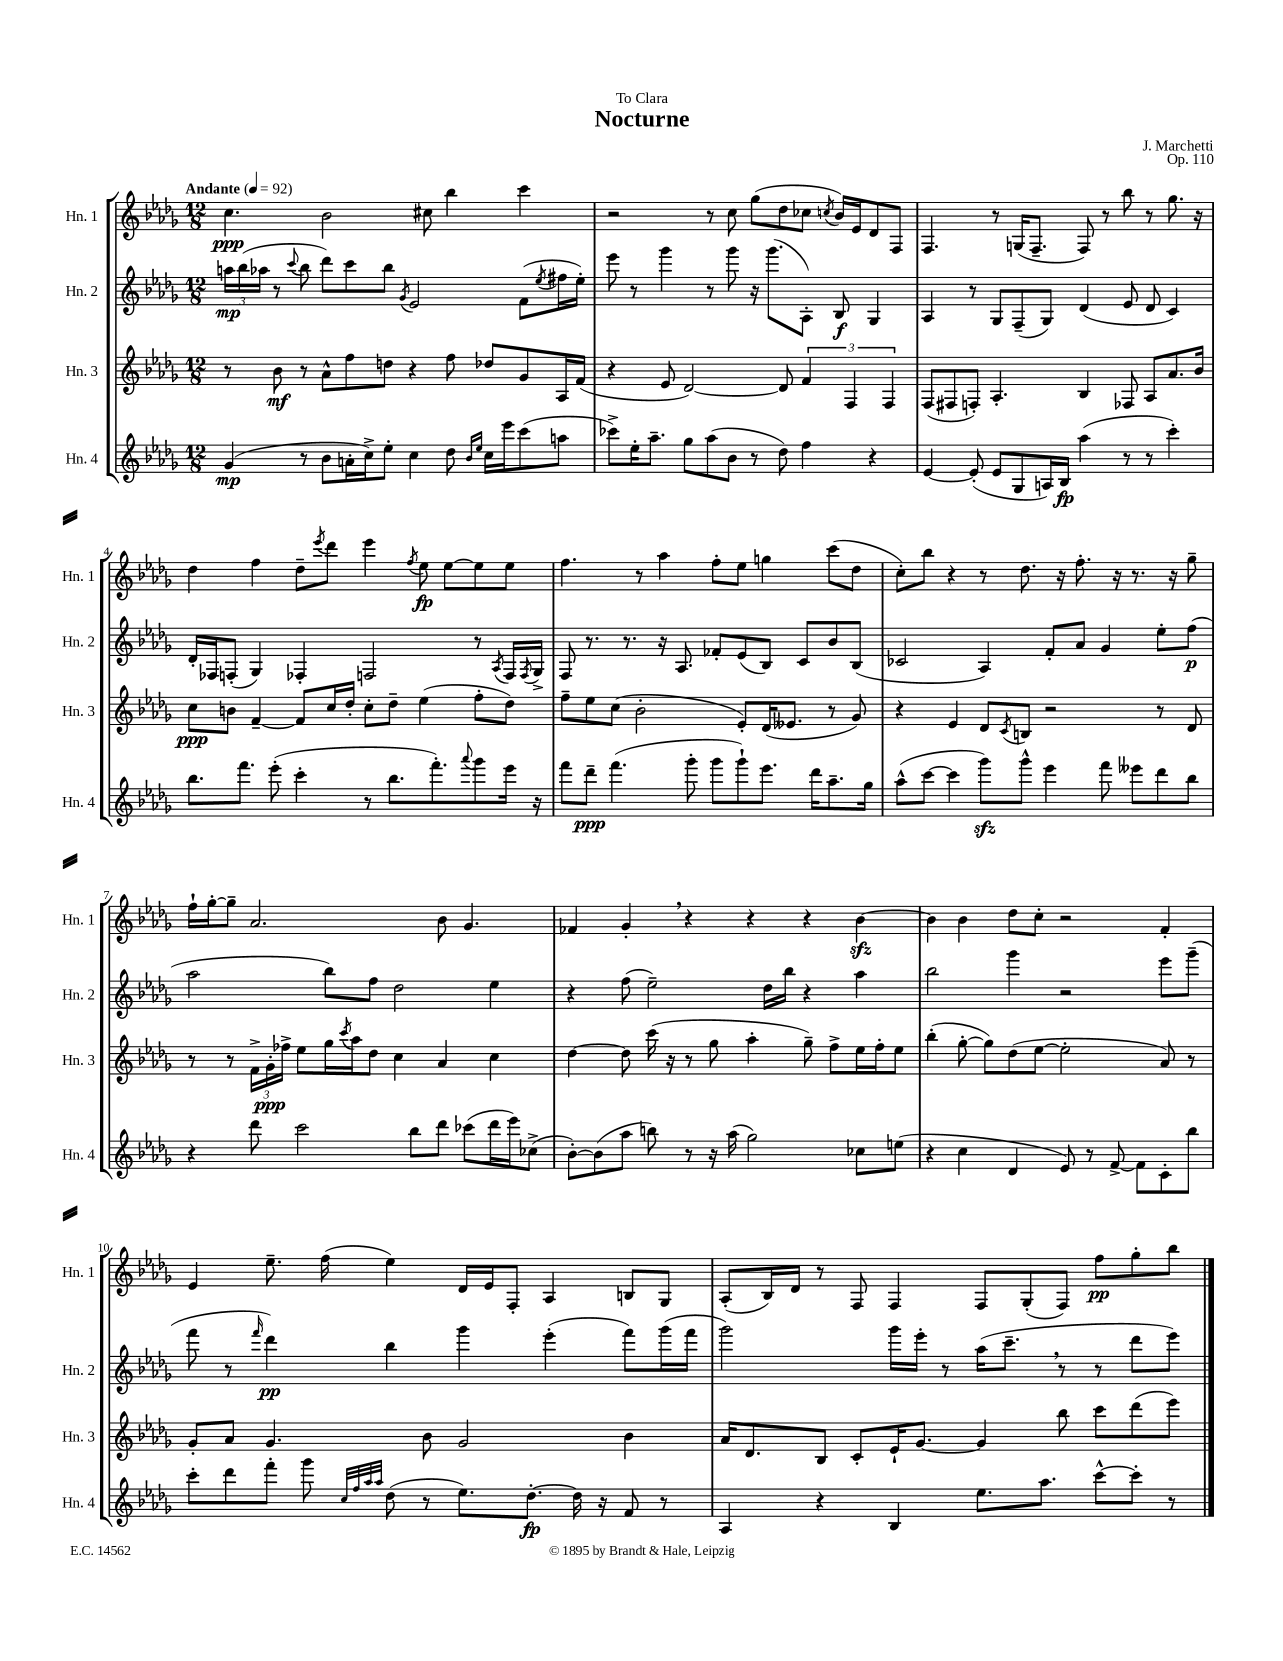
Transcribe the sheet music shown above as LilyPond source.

\header { title = "Nocturne" composer = "J. Marchetti" dedication = "To Clara" opus = "Op. 110" }
<<
\new StaffGroup <<
\new Staff = "s0" \with { instrumentName = "Hn. 1" shortInstrumentName = "Hn. 1" } {
    \clef treble \key des \major \numericTimeSignature \time 12/8 \tempo "Andante" 4 = 92
    c''4.\ppp bes'2 cis''8 bes''4 c'''4 |
    r2 r8 c''8 ges''8( des''8 ces''8 \acciaccatura { c''8 } bes'16) ees'16 des'8 f8 |
    f4. r8 g16( f8.-- f8) r8 bes''8 r8 ges''8. r16 |
    des''4 f''4 des''8-- \acciaccatura { ees'''8 } des'''8 ees'''4 \acciaccatura { f''8 } ees''8\fp ees''8~ ees''8 ees''8 |
    f''4. r8 aes''4 f''8-. ees''8 g''4 c'''8( des''8 |
    c''8-.) bes''8 r4 r8 des''8. r16 f''8.-. r16 r8. r16 ges''8-- |
    f''16-! ges''16~-. ges''8-- aes'2. bes'8 ges'4. |
    fes'4 ges'4-. \breathe r4 r4 r4 bes'4~\sfz |
    bes'4 bes'4 des''8 c''8-. r2 f'4-. |
    ees'4 ees''8.-- f''16( ees''4) des'16 ees'16 f8-. aes4 b8 ges8 |
    aes8-.( bes16) des'16 r8 f8 f4 f8 ges8-.( f8) f''8\pp ges''8-. bes''8 \bar "|." |
}
\new Staff = "s1" \with { instrumentName = "Hn. 2" shortInstrumentName = "Hn. 2" } {
    \clef treble \key des \major \numericTimeSignature \time 12/8
    \tuplet 3/2 { a''16\mp bes''16( aes''16 } r8 \appoggiatura { c'''8 } bes''8 des'''8) c'''8 bes''8 \acciaccatura { ges'8 } ees'2 f'8( \acciaccatura { ees''8 } fis''16 ees''16-.) |
    ees'''8 r8 ges'''4 r8 ges'''8 r16 ges'''8.( aes8-.) bes8\f ges4 |
    aes4 r8 ges8 f8--( ges8) des'4( ees'8 des'8 c'4) |
    des'16-. fes16 f8-.( ges4) fes4-. f2 r8 \acciaccatura { aes8 } f16 \acciaccatura { f8 } ges16-> |
    f8 r8. r8. r16 aes8. fes'8-. ees'8( bes8) c'8 bes'8 bes8( |
    ces'2 aes4) f'8-. aes'8 ges'4 ees''8-. f''8\p( |
    aes''2 bes''8) f''8 des''2 ees''4 |
    r4 f''8( ees''2--) des''16 bes''16 r4 aes''4 |
    bes''2 ges'''4 r2 ees'''8 ges'''8--( |
    f'''8 r8 \grace { f'''16 } des'''4\pp) bes''4 ges'''4 ees'''4-.( f'''8) ges'''16( f'''16 |
    ges'''2) ges'''16 ees'''16-. r8 aes''16( c'''8.-- \breathe r8 r8 des'''8 ees'''8) \bar "|." |
}
\new Staff = "s2" \with { instrumentName = "Hn. 3" shortInstrumentName = "Hn. 3" } {
    \clef treble \key des \major \numericTimeSignature \time 12/8
    r8 bes'8\mf r8 aes'8-^ f''8 d''8 r4 f''8 des''8 ges'8 aes16 f'16( |
    r4 ees'8 des'2~) des'8 \tuplet 3/2 { f'4 f4 f4 } |
    f8( fis8 f8-.) aes4.-. bes4 fes8 aes8 aes'8. bes'16 |
    c''8\ppp b'8 f'4~-- f'8 c''16 des''16-. c''8-. des''8-- ees''4( f''8-. des''8) |
    f''8-- ees''8 c''8( bes'2-. ees'8-.) des'16( eeses'8. r8 ges'8) |
    r4 ees'4 des'8 \acciaccatura { c'8 } b8 r2 r8 des'8 |
    r8 r8 \tuplet 3/2 { f'16-> ges'16-.\ppp fes''16-> } ees''8 ges''16 \acciaccatura { c'''8 } aes''16 des''8 c''4 aes'4 c''4 |
    des''4~ des''8 c'''16( r16 r8 ges''8 aes''4-. ges''8--) f''8-> ees''16 f''16-. ees''8 |
    bes''4-.( ges''8~-. ges''8) des''8( ees''8~ ees''2-. aes'8) r8 |
    ges'8-. aes'8 ges'4. bes'8 ges'2 bes'4 |
    aes'16 des'8. bes8 c'8-. ees'16-! ges'8.~ ges'4 bes''8 c'''8 des'''8( ees'''8) \bar "|." |
}
\new Staff = "s3" \with { instrumentName = "Hn. 4" shortInstrumentName = "Hn. 4" } {
    \clef treble \key des \major \numericTimeSignature \time 12/8
    ges'4\mp( r8 bes'8 a'16-. c''16->) ees''8-. c''4 des''8 \grace { bes'16 ees''16 } c''16 ees'''16 c'''8( a''8 |
    ces'''8->) ees''16-. aes''8.-- ges''8 aes''8( bes'8 r8 des''8) f''4 r4 |
    ees'4~ ees'8-.( ees'8 ges8 a16) bes16\fp aes''4( r8 r8 c'''4-.) |
    bes''8. f'''8. ees'''8-.( c'''4-. r8 bes''8. f'''8.-.) \appoggiatura { aes'''8 } ges'''8 ees'''16 r16 |
    f'''8 des'''8--\ppp f'''4.( ges'''8-. ges'''8 ges'''8-!) ees'''8. des'''16 aes''8.-- ges''16 |
    aes''8-^( c'''8~ c'''4 ges'''8\sfz) ges'''8-^ ees'''4 f'''8 eeses'''8 des'''8 bes''8 |
    r4 des'''8 c'''2 bes''8 des'''8 ces'''8( des'''16 ees'''16) ces''8->( |
    bes'8~-.) bes'8( aes''8 b''8) r8 r16 aes''16( ges''2) ces''8 e''8( |
    r4 c''4 des'4 ees'8) r8 f'8~-> f'8 c'8-. bes''8 |
    c'''8-. des'''8 f'''8-. ges'''8 \grace { c''32 f''32 aes''32 aes''32 } des''8( r8 ees''8.) des''8.~-.\fp des''16 r16 f'8 r8 |
    aes4 r4 bes4 ees''8. aes''8. c'''8~-^ c'''8-. r8 \bar "|." |
}
>>
>>
